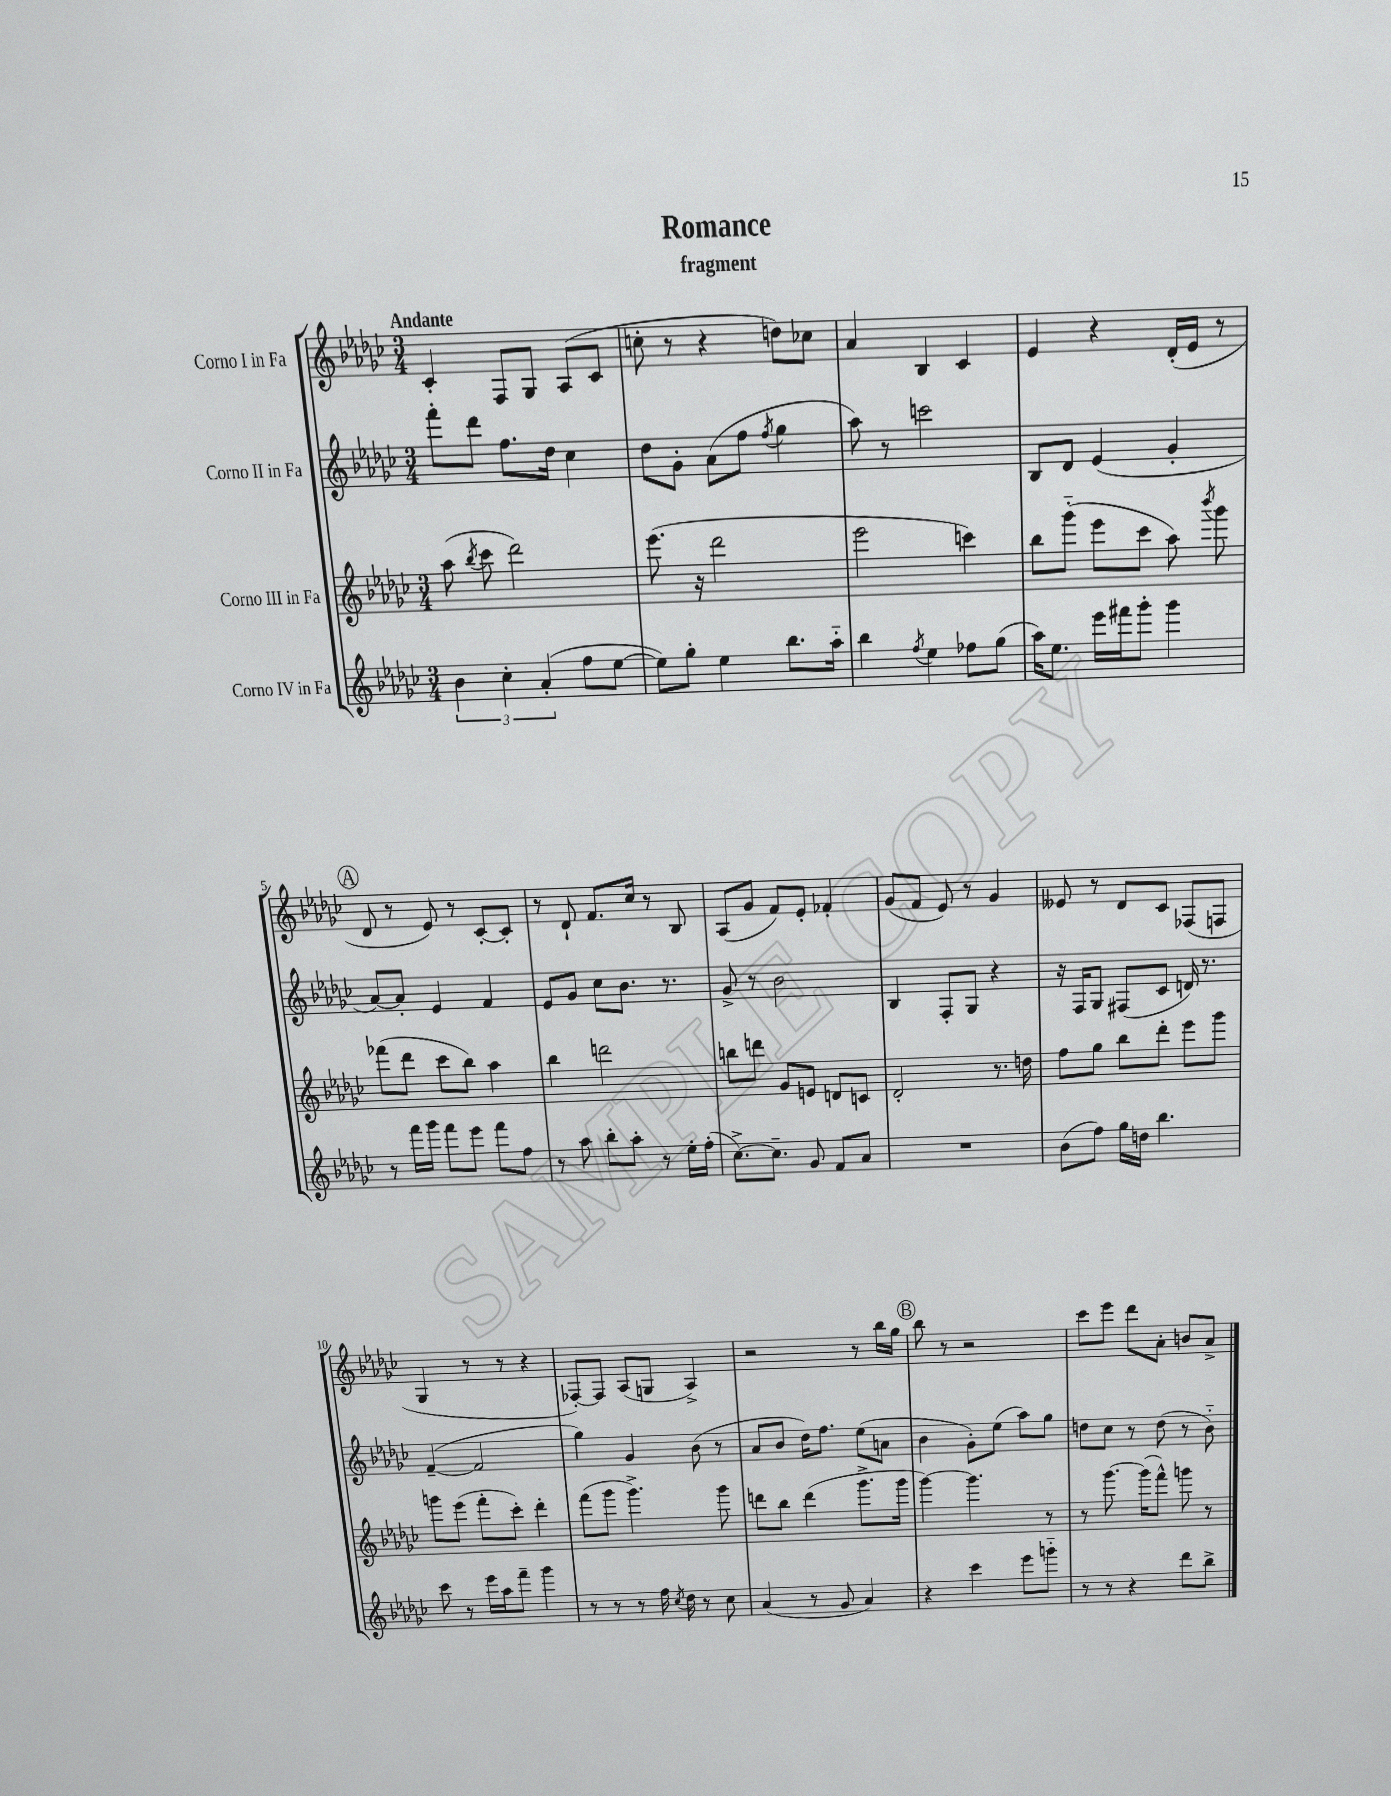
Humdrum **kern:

**kern	**kern	**kern	**kern
*staff4	*staff3	*staff2	*staff1
*clefG2	*clefG2	*clefG2	*clefG2
*k[b-e-a-d-g-c-]	*k[b-e-a-d-g-c-]	*k[b-e-a-d-g-c-]	*k[b-e-a-d-g-c-]
*M3/4	*M3/4	*M3/4	*M3/4
6b-	(8aa-	8fff'	4c-'
.	8qbb-	.	.
.	8ccc-	8ddd-	.
6cc-'	.	.	.
.	2ddd-)	8.ff	8F
(6a-'	.	.	.
.	.	.	8G-
.	.	16dd-	.
8ff	.	4cc-	(8A-
[8ee-	.	.	8c-
=	=	=	=
8ee-])	(8.eee-	8dd-	8cc'
8gg-'	.	8g-'	8r
.	16r	.	.
4ee-	2ddd-	(8a-	4r
.	.	8ff	.
.	.	8qff	.
8.bb-	.	4gg-	8dd)
.	.	.	8cc-
16aa-'~	.	.	.
=	=	=	=
4bb-	2eee-	8aa-)	4a-
.	.	8r	.
8qff	.	.	.
4ee-	.	2ccc	4B-
8ff-	4ccc)	.	4c-
(8gg-	.	.	.
=	=	=	=
16aa-)	8bb-	8B-	4e-
8.ee-	.	.	.
.	(8ggg-'~	8d-	.
16eee-	8eee-	(4e-	4r
16fff#	.	.	.
8ggg-'	8ccc-	.	.
4ggg-	8aa-)	4g-'	(16d-'
.	.	.	16e-
.	8qbbb-	.	.
.	8ggg-	.	8r
=	=	=	=
8r	(8fff-	[8a-)	8d-
16fff	8ddd-	8a-']	8r
16ggg-	.	.	.
8fff	8ccc-	4e-	8e-)
8eee-	8bb-)	.	8r
8fff	4aa-	4f	[8c-'
8ff	.	.	8c-']
=	=	=	=
8r	4bb-	8e-	8r
8aa-	.	8g-	8d-`
8bb-'	2ddd	8cc-	8.f
8aa-'	.	8.b-	.
.	.	.	16cc-
8r	.	.	8r
.	.	8.r	.
16ee-'	.	.	8B-
(16ff'	.	.	.
=	=	=	=
[8.cc-^)	8bb	8g-^	(8A-
.	8ddd	8r	8g-
8.cc-~]	.	.	.
.	8g-	2b-	8f)
8g-	8e	.	8e-'
8f	8d	.	4f-'
8a-	8c	.	.
=	=	=	=
2.r	2d-'	4B-	(8g-
.	.	.	8f
.	.	8F'	8e-)
.	.	8G-	8r
.	8.r	4r	4g-
.	16dd	.	.
=	=	=	=
(8b-	8ff	16r	8e--
.	.	16F	.
8ff)	8gg-	8G-	8r
16gg-	8bb-	(8F#	8d-
16dd	.	.	.
4.bb-	8ddd-'	8c-	8c-
.	8eee-	16d)	(8F-
.	.	8.r	.
.	8ggg-	.	8F
=	=	=	=
8ccc-	8ggg	([4f~	4G-
8r	(8eee-	.	.
16eee-	8fff'	2f]	8r
16aa-	.	.	.
8fff~	8ccc-')	.	8r
4ggg-	4ddd-'	.	4r
=	=	=	=
8r	(8fff	4gg-)	[8F-')
8r	8ggg-	.	8F-]
8r	4.ggg-^)	4g-	(8A-
16ff	.	.	8G
8qcc-	.	.	.
16dd-	.	.	.
8r	.	(8b-	4A-^)
8cc-	8ggg-	8r	.
=	=	=	=
(4a-	8ddd	8a-	2r
.	8bb-	8b-	.
8r	(4ddd	16dd-)	.
.	.	8.ff	.
8g-	.	.	.
4a-)	8.ggg-^	(8ee-	8r
.	.	8a	16bb-
.	16ggg-	.	16gg-
=	=	=	=
4r	[4ggg-)	4b-	8bb-
.	.	.	8r
4ccc-	4.ggg-]	8g-')	2r
.	.	(8ee-	.
8eee-	.	8aa-)	.
8ggg'~	8r	8gg-	.
=	=	=	=
8r	8r	8dd	8ccc-
8r	[8.ggg-	8cc-	8eee-
4r	.	8r	8ddd-
.	(16ggg-]	.	.
.	8fff^^)	(8dd	8a-'
8ddd-	8ggg	8r	8b
8bb-^	8r	8b-'~)	8a-^
==	==	==	==
*-	*-	*-	*-
